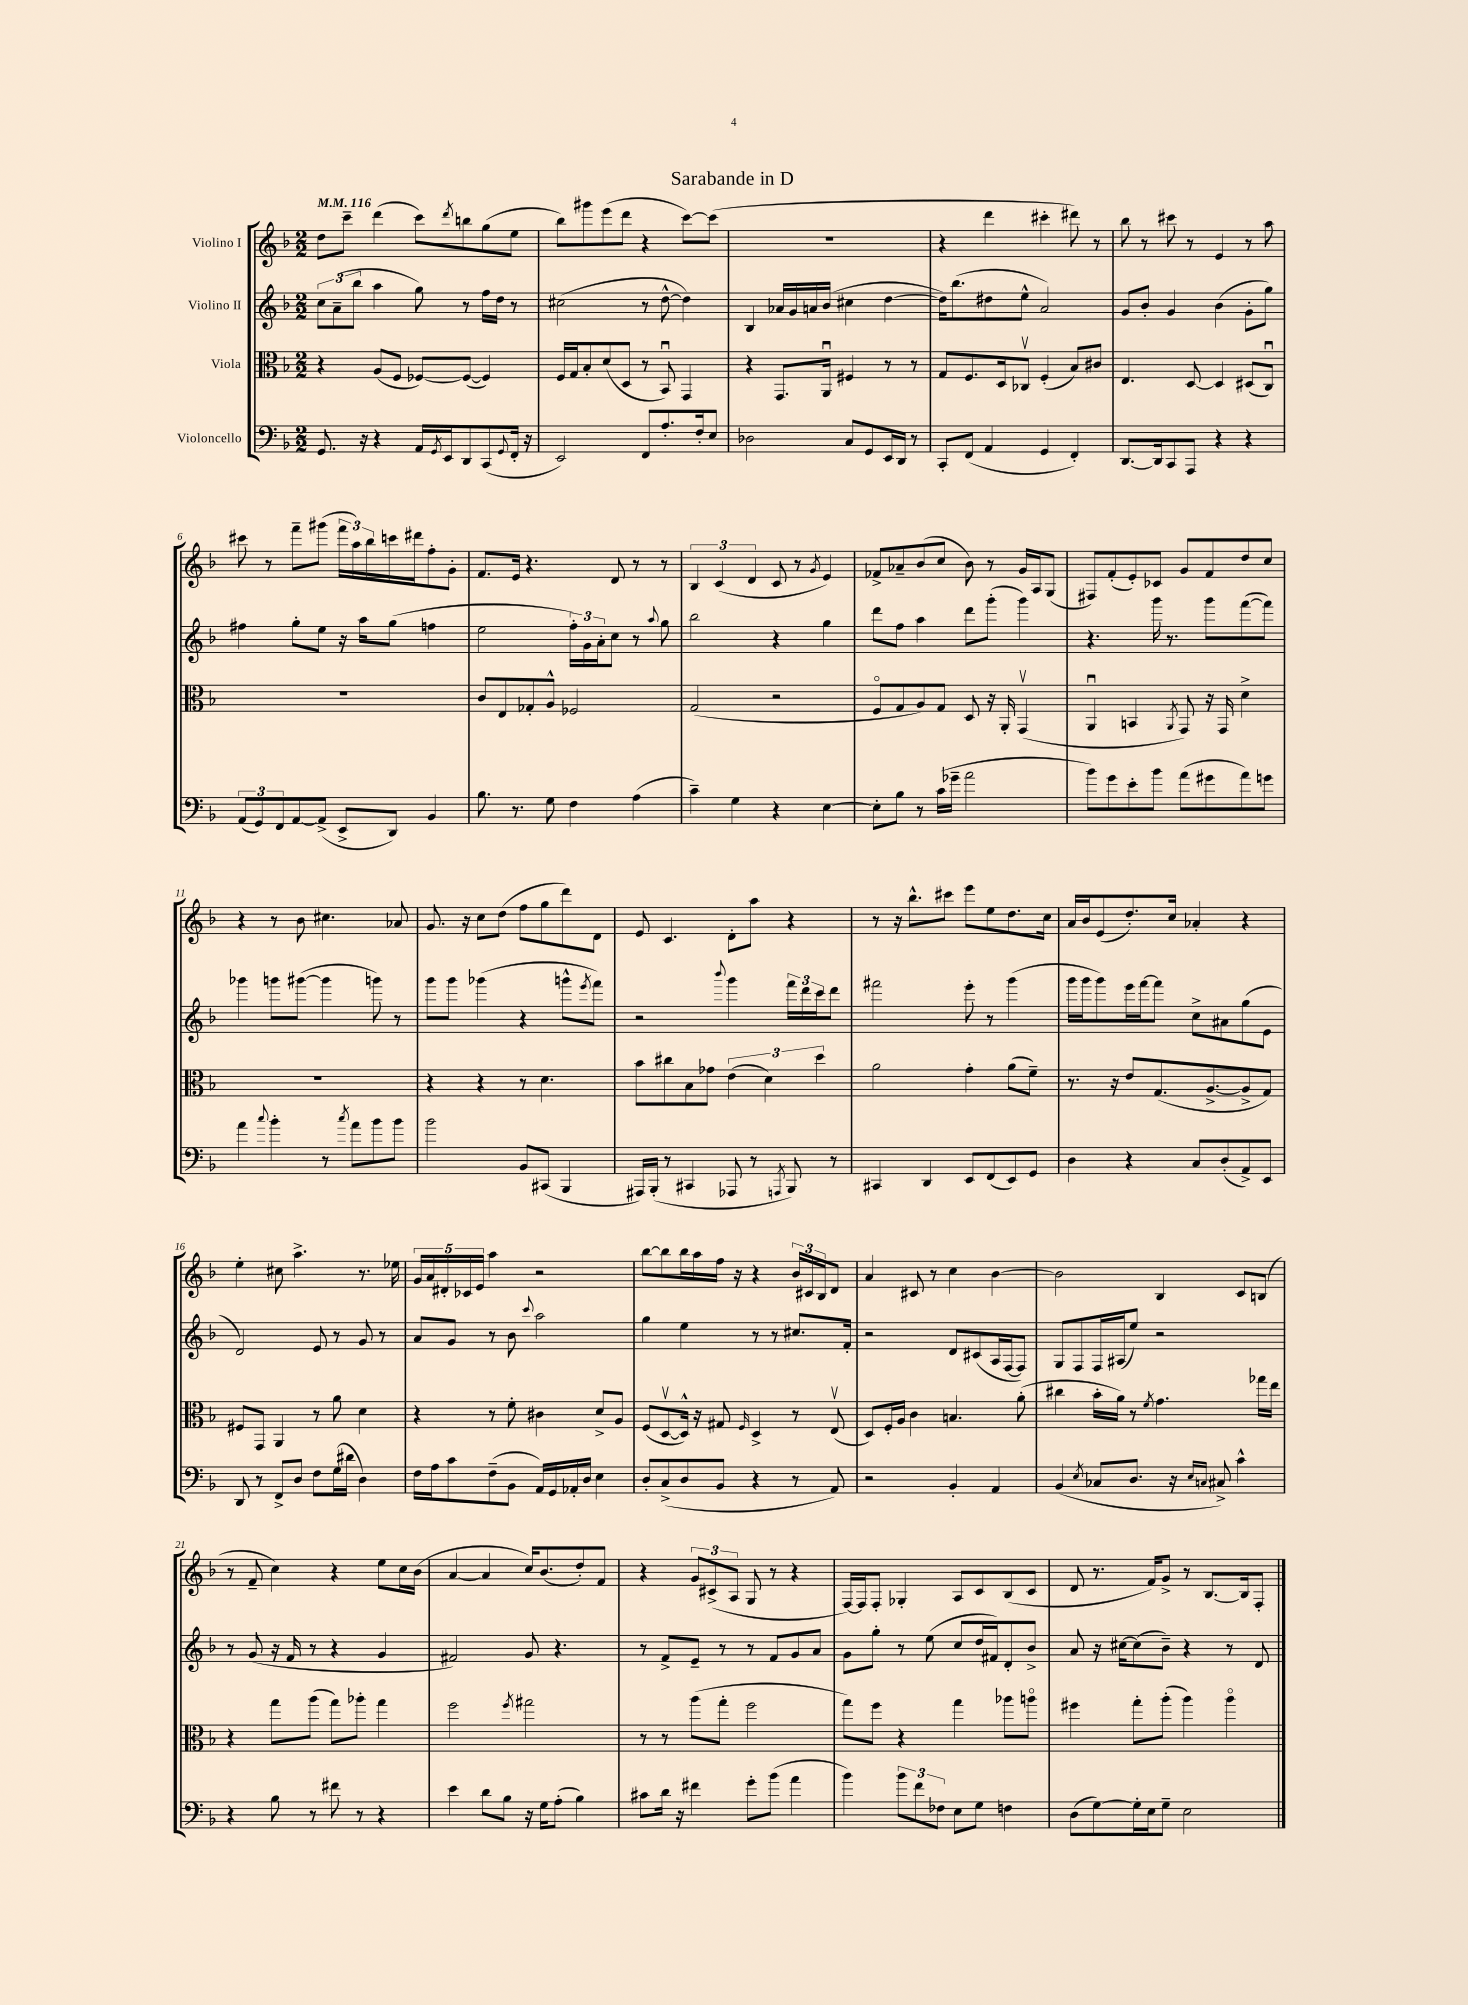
\header { title = "Sarabande in D" }
<<
\new StaffGroup <<
\new Staff = "s0" \with { instrumentName = "Violino I" } {
    \clef treble \key f \major \numericTimeSignature \time 2/2 \tempo 4 = 116
    d''8 c'''8-- d'''4( c'''8) \acciaccatura { d'''8 } b''8 g''8( e''8 |
    bes''8) gis'''8 e'''8( d'''8 r4 c'''8~) c'''8( |
    R1 |
    r4 d'''4 cis'''4-. dis'''8) r8 |
    bes''8 r8 cis'''8 r8 e'4 r8 a''8 |
    cis'''8 r8 f'''8-- gis'''8( \tuplet 3/2 { f'''16 a''16) bes''16 } c'''16 dis'''16 f''8-. g'8-. |
    f'8. e'16 r4. d'8 r8 r8 |
    \tuplet 3/2 { bes4 c'4( d'4 } c'8 r8 \acciaccatura { g'8 } e'4) |
    fes'8-> aes'8-- bes'8( c''8 bes'8) r8 g'16 a16 g8( |
    fis8) f'8-.( e'8-.) ces'8 g'8 f'8 d''8 c''8 |
    r4 r8 bes'8 cis''4. aes'8 |
    g'8. r16 c''8 d''8( f''8 g''8 d'''8) d'8 |
    e'8 c'4. d'8-. a''8 r4 |
    r8 r16 bes''8.-^ cis'''8 e'''8 e''8 d''8. c''16 |
    a'16 bes'16 e'8( d''8.-.) c''16 aes'4-. r4 |
    e''4-. cis''8 a''4.-> r8. ees''16 |
    \tuplet 5/4 { g'16 a'16 dis'16-. ces'16 e'16 } a''4 r2 |
    bes''8~ bes''8 bes''16 a''16 f''16 r16 r4 \tuplet 3/2 { bes'16 cis'16 bes16 } d'8 |
    a'4 cis'8 r8 c''4 bes'4~ |
    bes'2 bes4 c'8 b8( |
    r8 f'8-- c''4) r4 e''8 c''16 bes'16( |
    a'4~ a'4 c''16) bes'8.( d''8-.) f'8 |
    r4 \tuplet 3/2 { g'8 cis'8->( a8 } g8 r8 r4 |
    f16~) f16 f8-. ges4-. a8 c'8 bes8( c'8 |
    d'8 r8. f'16) g'8-> r8 bes8.~ bes16 f8-. \bar "|." |
}
\new Staff = "s1" \with { instrumentName = "Violino II" } {
    \clef treble \key f \major \numericTimeSignature \time 2/2
    \tuplet 3/2 { c''8 a'8--( bes''8 } a''4 g''8) r8 f''16 d''16 r8 |
    cis''2( r8 d''8~-^ d''4) |
    bes4 aes'16 g'16 a'16 bes'16( cis''4 d''4~ |
    d''16) bes''8.( dis''8 e''8-^ a'2) |
    g'8 bes'8-. g'4 bes'4( g'8-. g''8) |
    fis''4 g''8-. e''8 r16 a''16 g''8( f''4 |
    e''2 \tuplet 3/2 { f''16-.) g'16 a'16-. } c''8 r8 \appoggiatura { a''8 } g''8 |
    bes''2 r4 g''4 |
    d'''8 f''8 a''4 d'''8 g'''8-.( g'''4) |
    r4. g'''16 r8. g'''8 f'''8~( f'''8) |
    ges'''4 g'''8 gis'''8~( gis'''4 g'''8) r8 |
    g'''8 g'''8 ges'''4( r4 g'''8-^ \acciaccatura { e'''8 } f'''8) |
    r2 \appoggiatura { bes'''8 } g'''4 \tuplet 3/2 { f'''16 d'''16 c'''16 } d'''8 |
    fis'''2 e'''8-. r8 g'''4( |
    g'''16 g'''16 g'''8) e'''16 f'''16~ f'''8 c''8-> ais'8 g''8( e'8 |
    d'2) e'8 r8 g'8 r8 |
    a'8 g'8 r8 bes'8 \appoggiatura { c'''8 } a''2 |
    g''4 e''4 r8 r8 cis''8. f'16-. |
    r2 d'8 cis'8( a16 f16~ f8) |
    g8 f8 f16 ais16( e''8) r2 |
    r8 g'8( r16 f'16 r8 r4 g'4 |
    fis'2) g'8 r4. |
    r8 f'8-> e'8-- r8 r8 f'8 g'8 a'8 |
    g'8 g''8-. r8 e''8( c''8 d''16 fis'16) d'8-. bes'8-> |
    a'8 r16 cis''16~ cis''8( bes'8--) r4 r8 d'8 \bar "|." |
}
\new Staff = "s2" \with { instrumentName = "Viola" } {
    \clef alto \key f \major \numericTimeSignature \time 2/2
    r4 a8( f8 fes8~) fes8~( fes4) |
    f16 g16 bes8-. d'8( d8 r8 bes,8\downbow) g,4 |
    r4 g,8. a,16\downbow fis4 r8 r8 |
    g8 f8. d16 ces8\upbow f4-.( bes8) cis'8 |
    e4. d8~ d4 dis8( c8\downbow) |
    R1 |
    c'8 e8 ges8-. a8-^ fes2 |
    g2( r2 |
    f8\flageolet g8 a8) g8 d8 r16 a,16-. g,4\upbow( |
    a,4\downbow b,4 \acciaccatura { a,8 } g,8) r16 g,16 d'4-> |
    R1 |
    r4 r4 r8 d'4. |
    bes'8 cis''8 bes8 ges'8 \tuplet 3/2 { e'4( d'4) d''4 } |
    a'2 g'4-. a'8( f'8--) |
    r8. r16 e'8 g8.( a8.~-> a8-> g8) |
    fis8 g,8 a,4 r8 a'8 d'4 |
    r4 r8 f'8-. cis'4 d'8-> a8 |
    f8( d8~\upbow d16-^) r16 gis8 \grace { f16 } d4-> r8 e8\upbow( |
    d8) f16-. a16 c'4 b4. a'8-.( |
    cis''4 bes'16-. a'16) r8 \acciaccatura { f'8 } g'4. ges''16 e''16 |
    r4 g''8 a''8( g''8) aes''8-. g''4 |
    f''2 \acciaccatura { f''8 } gis''2 |
    r8 r8 a''8( g''8-. f''2 |
    g''8) f''8 r4 g''4 aes''8 a''8\flageolet |
    fis''4 g''8-. a''8-.( a''4) a''4\flageolet \bar "|." |
}
\new Staff = "s3" \with { instrumentName = "Violoncello" } {
    \clef bass \key f \major \numericTimeSignature \time 2/2
    g,8. r16 r4 a,16 \acciaccatura { g,8 } e,16 d,8 c,8( \appoggiatura { g,8 } f,16-. r16 |
    e,2) f,8 a8.-. f16-. e8 |
    des2 c8 g,8 e,16 d,16 r8 |
    c,8-. f,8( a,4 g,4 f,4-.) |
    d,8.~ d,16 c,8 a,,8 r4 r4 |
    \tuplet 3/2 { a,8( g,8) f,8 } a,8~ a,8->( e,8-> d,8) bes,4 |
    bes8. r8. g8 f4 a4( |
    c'4--) g4 r4 e4~ |
    e8-. bes8 r8 c'16( ges'16-- a'2 |
    bes'8) g'8 e'8-. bes'8 a'8( gis'8 a'8) g'8 |
    a'4 \appoggiatura { c''8 } bes'4-. r8 \acciaccatura { c''8 } a'8 bes'8 bes'8 |
    bes'2 bes,8 cis,8( bes,,4 |
    ais,,16) bes,,16-.( r8 cis,4 aes,,8 r8 \acciaccatura { a,,8 } bes,,8) r8 |
    cis,4 d,4 e,8 f,8( e,8) g,8 |
    d4 r4 c8 d8-.( a,8->) e,8 |
    d,8 r8 f,8-> d8 f8 g16( dis'16 d4) |
    f16 a16 c'8 f8--( bes,8 a,16) g,16 aes,16-. d16 e4 |
    d8-. c8->( d8 bes,8 r4 r8 a,8) |
    r2 bes,4-. a,4 |
    bes,4( \acciaccatura { e8 } ces8 d8. r16 \grace { e16 c16 } cis8->) c'4-^ |
    r4 bes8 r8 fis'8 r8 r4 |
    e'4 d'8 bes8 r16 g16 a8-.( bes4) |
    cis'8 d'16 r16 fis'4 g'8-. bes'8( a'4 |
    bes'4) \tuplet 3/2 { bes'8 f'8 fes8 } e8 g8 f4 |
    d8( g8~) g16-. e16 g8-- e2 \bar "|." |
}
>>
>>
